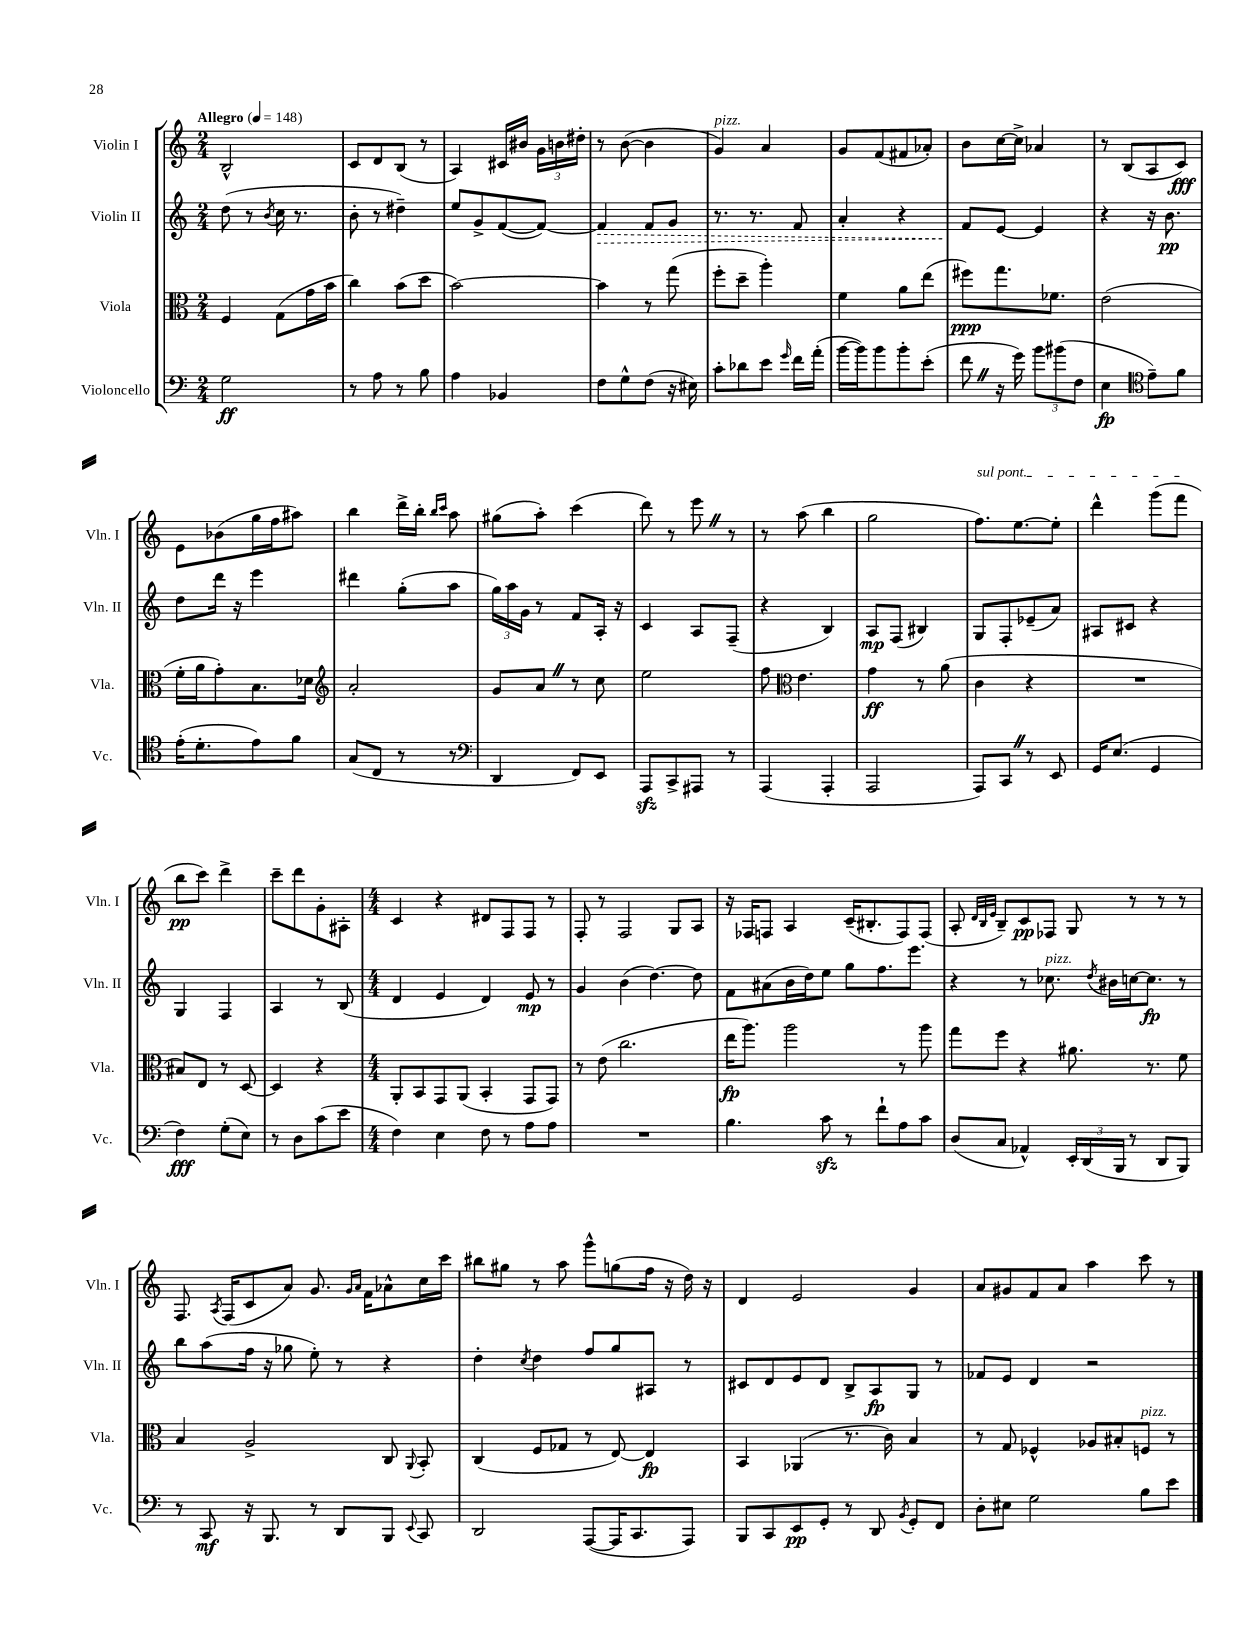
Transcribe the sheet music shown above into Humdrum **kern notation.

**kern	**dynam	**kern	**dynam	**kern	**dynam	**kern	**dynam
*part4	*part4	*part3	*part3	*part2	*part2	*part1	*part1
*staff4	*staff4	*staff3	*staff3	*staff2	*staff2	*staff1	*staff1
*I"Violoncello	*	*I"Viola	*	*I"Violin II	*	*I"Violin I	*
*I'Vc.	*	*I'Vla.	*	*I'Vln. II	*	*I'Vln. I	*
*clefF4	*	*clefC3	*	*clefG2	*	*clefG2	*
*k[]	*	*k[]	*	*k[]	*	*k[]	*
*M2/4	*	*M2/4	*	*M2/4	*	*M2/4	*
*MM148	*	*MM148	*	*MM148	*	*MM148	*
=1	=1	=1	=1	=1	=1	=1	=1
!	!	!	!	!	!	!LO:TX:a:B:t=Allegro	!
2G\	ff	4F/	.	(8dd\	.	2B^^/	.
.	.	.	.	8r	.	.	.
.	.	.	.	8qb/	.	.	.
.	.	(8G\L	.	16cc\	.	.	.
.	.	.	.	8.r	.	.	.
.	.	16g\L	.	.	.	.	.
.	.	16b\JJ	.	.	.	.	.
=2	=2	=2	=2	=2	=2	=2	=2
8r	.	4cc\)	.	8b'\	.	8c/L	.
8A\	.	.	.	8r	.	8d/	.
8r	.	(8b\L	.	4dd#X~\)	.	(8B/J	.
8B\	.	8dd\J	.	.	.	8r	.
=3	=3	=3	=3	=3	=3	=3	=3
4A\	.	[2b\)	.	8ee/L	.	4A/)	.
.	.	.	.	8g^/	.	.	.
4BB-X/	.	.	.	([8f/	.	16c#X/LL	.
.	.	.	.	.	.	16b#X/JJ	.
.	.	.	.	8f/J_)	.	24g\LL	.
.	.	.	.	.	.	24bn\	.
.	.	.	.	.	.	24dd#X'\JJ	.
=4	=4	=4	=4	=4	=4	=4	=4
!	!	!	!	!	!LO:HP:b	!	!
8F\L	.	4b\]	.	4f/]	>	8r	.
8G^^\	.	.	.	.	.	([8b\	.
(8F\J	.	8r	.	8f/L	.	4b\]	.
16r	.	(8gg\	.	8g/J	.	.	.
16E#X\)	.	.	.	.	.	.	.
=5	=5	=5	=5	=5	=5	=5	=5
!	!	!	!	!	!	!LO:TX:a:i:t=pizz.	!
8c'\L	.	8ff'\L	.	8.r	.	4g/)	.
8d-X\	.	8dd~\J	.	.	.	.	.
.	.	.	.	8.r	.	.	.
8e\J	.	4aa'\)	.	.	.	4a/	.
16qqg/	.	.	.	.	.	.	.
16f\LL	.	.	.	8f/	.	.	.
(16a'\JJ	.	.	.	.	.	.	.
=6	=6	=6	=6	=6	=6	=6	=6
[16b\LL	.	4f\	.	4a'/	.	8g/L	.
16b\J])	.	.	.	.	.	.	.
8b\	.	.	.	.	.	(8f/	.
8b'\	.	8a\L	.	4r	.	8f#X/	.
(8e'\J	.	(8ee\J	.	.	.	8a-X'/J)	.
=7	=7	=7	=7	=7	=7	=7	=7
8fZ\	.	8ff#X\L)	ppp	8f/L	.	8b\L	.
16r	.	8.gg\	.	[8e/J	]	[16cc\L	.
16g\)	.	.	.	.	.	16cc^\JJ]	.
12b\L	.	.	.	4e/]	.	4a-X/	.
.	.	8.f-X\J	.	.	.	.	.
(12b#X\	.	.	.	.	.	.	.
12F\J	.	.	.	.	.	.	.
=8	=8	=8	=8	=8	=8	=8	=8
4E\	fp	(2e\	.	4r	.	8r	.
.	.	.	.	.	.	(8B/L	.
*clefC4	*	*	*	*	*	*	*
8e~\L)	.	.	.	16r	.	8A/	.
.	.	.	.	8.b\	pp	.	.
8f\J	.	.	.	.	.	8c/J)	fff
!!LO:LB:g=z
=9	=9	=9	=9	=9	=9	=9	=9
(16e'\KL	.	16f'\LL	.	8dd\L	.	8e\L	.
8.d'\	.	16a\J	.	.	.	.	.
.	.	8g'\)	.	16ddd\Jk	.	(8b-X\	.
.	.	.	.	16r	.	.	.
8e\)	.	8.B\	.	4eee\	.	16gg\L	.
.	.	.	.	.	.	16ff\J	.
8f\J	.	.	.	.	.	8aa#X\J)	.
.	.	16d-X\Jk	.	.	.	.	.
=10	=10	=10	=10	=10	=10	=10	=10
*	*	*clefG2	*	*	*	*	*
(8G/L	.	2a'/	.	4ddd#X\	.	4bb\	.
8C/J	.	.	.	.	.	.	.
8r	.	.	.	(8gg'\L	.	16ddd^\LL	.
.	.	.	.	.	.	16bb'\JJ	.
.	.	.	.	.	.	16qqbb/LL	.
.	.	.	.	.	.	16qqccc/JJ	.
8r	.	.	.	8aa\J	.	8aa\	.
=11	=11	=11	=11	=11	=11	=11	=11
*clefF4	*	*	*	*	*	*	*
4DD/	.	8g/L	.	24gg\LL)	.	(8gg#X\L	.
.	.	.	.	24aa\	.	.	.
.	.	.	.	24g\JJ	.	.	.
.	.	8aZ/J	.	8r	.	8aa'\J)	.
8FF/L)	.	8r	.	8f/L	.	(4ccc\	.
8EE/J	.	8cc\	.	16A'/Jk	.	.	.
.	.	.	.	16r	.	.	.
=12	=12	=12	=12	=12	=12	=12	=12
8AAAzz/L	.	2ee\	.	4c/	.	8ddd\)	.
8CC^/	.	.	.	.	.	8r	.
8AAA#X/J	.	.	.	8A/L	.	8eeeZ\	.
8r	.	.	.	(8F~/J	.	8r	.
=13	=13	=13	=13	=13	=13	=13	=13
(4AAA/	.	8ff\	.	4r	.	8r	.
*	*	*clefC3	*	*	*	*	*
.	.	4.e\	.	.	.	(8aa\	.
4AAA'/	.	.	.	4B/)	.	4bb\	.
=14	=14	=14	=14	=14	=14	=14	=14
2AAA/	.	4g\	ff	8A/L	mp	2gg\	.
.	.	.	.	(8F/J	.	.	.
.	.	8r	.	4B#X/)	.	.	.
.	.	(8a\	.	.	.	.	.
=15	=15	=15	=15	=15	=15	=15	=15
!	!	!	!	!	!	!LO:TX:a:i:t=sul pont.	!
8AAA/L)	.	4c\	.	8G/L	.	8.ff\L)	.
8CCZ/J	.	.	.	8F'/	.	.	.
.	.	.	.	.	.	[8.ee\	.
8r	.	4r	.	(8e-X~/	.	.	.
8EE/	.	.	.	8a/J)	.	8ee'\J]	.
=16	=16	=16	=16	=16	=16	=16	=16
16GG/KL	.	2r	.	8A#X/L	.	4ddd^^\	.
(8.E/J	.	.	.	.	.	.	.
.	.	.	.	8c#X/J	.	.	.
4GG/	.	.	.	4r	.	(8ggg\L	.
.	.	.	.	.	.	8fff\J	.
!!LO:LB:g=z
=17	=17	=17	=17	=17	=17	=17	=17
4F\)	fff	8B#X/L)	.	4G/	.	8bb\L	pp
.	.	8E/J	.	.	.	8ccc\J)	.
(8G'\L	.	8r	.	4F/	.	4ddd^\	.
8E\J)	.	[8D/	.	.	.	.	.
=18	=18	=18	=18	=18	=18	=18	=18
8r	.	4D/]	.	4A/	.	8ccc~\L	.
8D\L	.	.	.	.	.	8ddd\	.
(8c\	.	4r	.	8r	.	8g'\	.
8e\J	.	.	.	(8B/	.	8A#X'\J	.
=19	=19	=19	=19	=19	=19	=19	=19
*M4/4	*	*M4/4	*	*M4/4	*	*M4/4	*
4F\)	.	8AA'/L	.	4d/	.	4c/	.
.	.	8BB/	.	.	.	.	.
4E\	.	8GG/	.	4e/	.	4r	.
.	.	(8AA/J	.	.	.	.	.
8F\	.	4BB'/	.	4d/)	.	8d#X/L	.
8r	.	.	.	.	.	8F/	.
8A\L	.	8GG/L	.	8e/	mp	8F/J	.
8A\J	.	8GG/J)	.	8r	.	8r	.
=20	=20	=20	=20	=20	=20	=20	=20
1r	.	8r	.	4g/	.	8F'/	.
.	.	(8e\	.	.	.	8r	.
.	.	2.cc\	.	(4b\	.	2F/	.
.	.	.	.	[4.dd\)	.	.	.
.	.	.	.	.	.	8G/L	.
.	.	.	.	8dd\]	.	8A/J	.
=21	=21	=21	=21	=21	=21	=21	=21
4.B\	.	16ee\KL	fp	8f\L	.	16r	.
.	.	8.aa\J)	.	.	.	16F-X/KL	.
.	.	.	.	(8a#X\	.	8Fn/J	.
.	.	2aa\	.	16b\L	.	4A/	.
.	.	.	.	16dd\J)	.	.	.
8czz\	.	.	.	8ee\J	.	.	.
8r	.	.	.	8gg\L	.	(16c~/KL	.
.	.	.	.	.	.	8.B#X'/	.
8f`\L	.	.	.	8.ff\	.	.	.
8A\	.	8r	.	.	.	8F/)	.
.	.	.	.	8.eee\J	.	.	.
8c\J	.	8aa\	.	.	.	(8F/J	.
=22	=22	=22	=22	=22	=22	=22	=22
(8D/L	.	8gg\L	.	4r	.	8A'/	.
.	.	.	.	.	.	32qqd/LLL	.
.	.	.	.	.	.	32qqB/	.
.	.	.	.	.	.	32qqe/JJJ	.
8C/J	.	8ff\J	.	.	.	8B~/L)	.
4AA-X^^/)	.	4r	.	8r	.	8c/	pp
!	!	!	!	!LO:TX:a:i:t=pizz.	!	!	!
.	.	.	.	8.cc-X\	.	8F-X/J	.
24EE'/LL	.	8.a#X\	.	.	.	8G/	.
(24DD/	.	.	.	.	.	.	.
.	.	.	.	8qdd/	.	.	.
.	.	.	.	16b#X\LL	.	.	.
24BBB/JJ	.	.	.	.	.	.	.
8r	.	.	.	[16ccn\J	.	8r	.
.	.	8.r	.	8.cc\J]	fp	.	.
8DD/L	.	.	.	.	.	8r	.
8BBB/J)	.	8f\	.	8r	.	8r	.
!!LO:LB:g=z
=23	=23	=23	=23	=23	=23	=23	=23
8r	.	4B/	.	8bb\L	.	8.F/	.
8CC/	mf	.	.	(8aa\	.	.	.
.	.	.	.	.	.	8qA/	.
.	.	.	.	.	.	(16F/KL	.
16r	.	2A^/	.	16ff\Jk	.	8c/	.
8.BBB/	.	.	.	16r	.	.	.
.	.	.	.	8gg-X\	.	8a/J)	.
8r	.	.	.	8ee'\)	.	8.g/	.
8DD/L	.	.	.	8r	.	.	.
.	.	.	.	.	.	16qqg/LL	.
.	.	.	.	.	.	16qqa/JJ	.
.	.	.	.	.	.	16f\KL	.
8BBB/J	.	8C/	.	4r	.	8a-X^^\	.
8qqEE/	.	8qqAA/	.	.	.	.	.
8CC/	.	8BB'/	.	.	.	16cc\L	.
.	.	.	.	.	.	16ccc\JJ	.
=24	=24	=24	=24	=24	=24	=24	=24
2DD/	.	(4C/	.	4dd'\	.	8bb#X\L	.
.	.	.	.	.	.	8gg#X\J	.
.	.	.	.	8qcc/	.	.	.
.	.	8F/L	.	4dd\	.	8r	.
.	.	8G-X/J	.	.	.	8aa\	.
([8AAA/L	.	8r	.	8ff/L	.	8ggg^^\L	.
16AAA/K]	.	[8E/)	.	8gg/	.	(8ggn\	.
8.CC/	.	.	.	.	.	.	.
.	.	4E/]	fp	8A#X/J	.	16ff\Jk	.
.	.	.	.	.	.	16r	.
8AAA/J)	.	.	.	8r	.	16dd\)	.
.	.	.	.	.	.	16r	.
=25	=25	=25	=25	=25	=25	=25	=25
8BBB/L	.	4BB/	.	8c#X/L	.	4d/	.
8CC/	.	.	.	8d/	.	.	.
8EE/	pp	(4AA-X/	.	8e/	.	2e/	.
8GG'/J	.	.	.	8d/J	.	.	.
8r	.	8.r	.	8B^/L	.	.	.
8DD/	.	.	.	8A/	fp	.	.
.	.	16c\)	.	.	.	.	.
8qBB/	.	.	.	.	.	.	.
8GG'/L	.	4B/	.	8G/J	.	4g/	.
8FF/J	.	.	.	8r	.	.	.
=26	=26	=26	=26	=26	=26	=26	=26
8D'\L	.	8r	.	8f-X/L	.	8a/L	.
8E#X\J	.	8G/	.	8e/J	.	8g#X/	.
2G\	.	4F-X^^/	.	4d/	.	8f/	.
.	.	.	.	.	.	8a/J	.
.	.	8A-X/L	.	2r	.	4aa\	.
.	.	8B#X'/	.	.	.	.	.
!	!	!LO:TX:a:i:t=pizz.	!	!	!	!	!
8B\L	.	8Fn/J	.	.	.	8ccc\	.
8e\J	.	8r	.	.	.	8r	.
==	==	==	==	==	==	==	==
*-	*-	*-	*-	*-	*-	*-	*-
